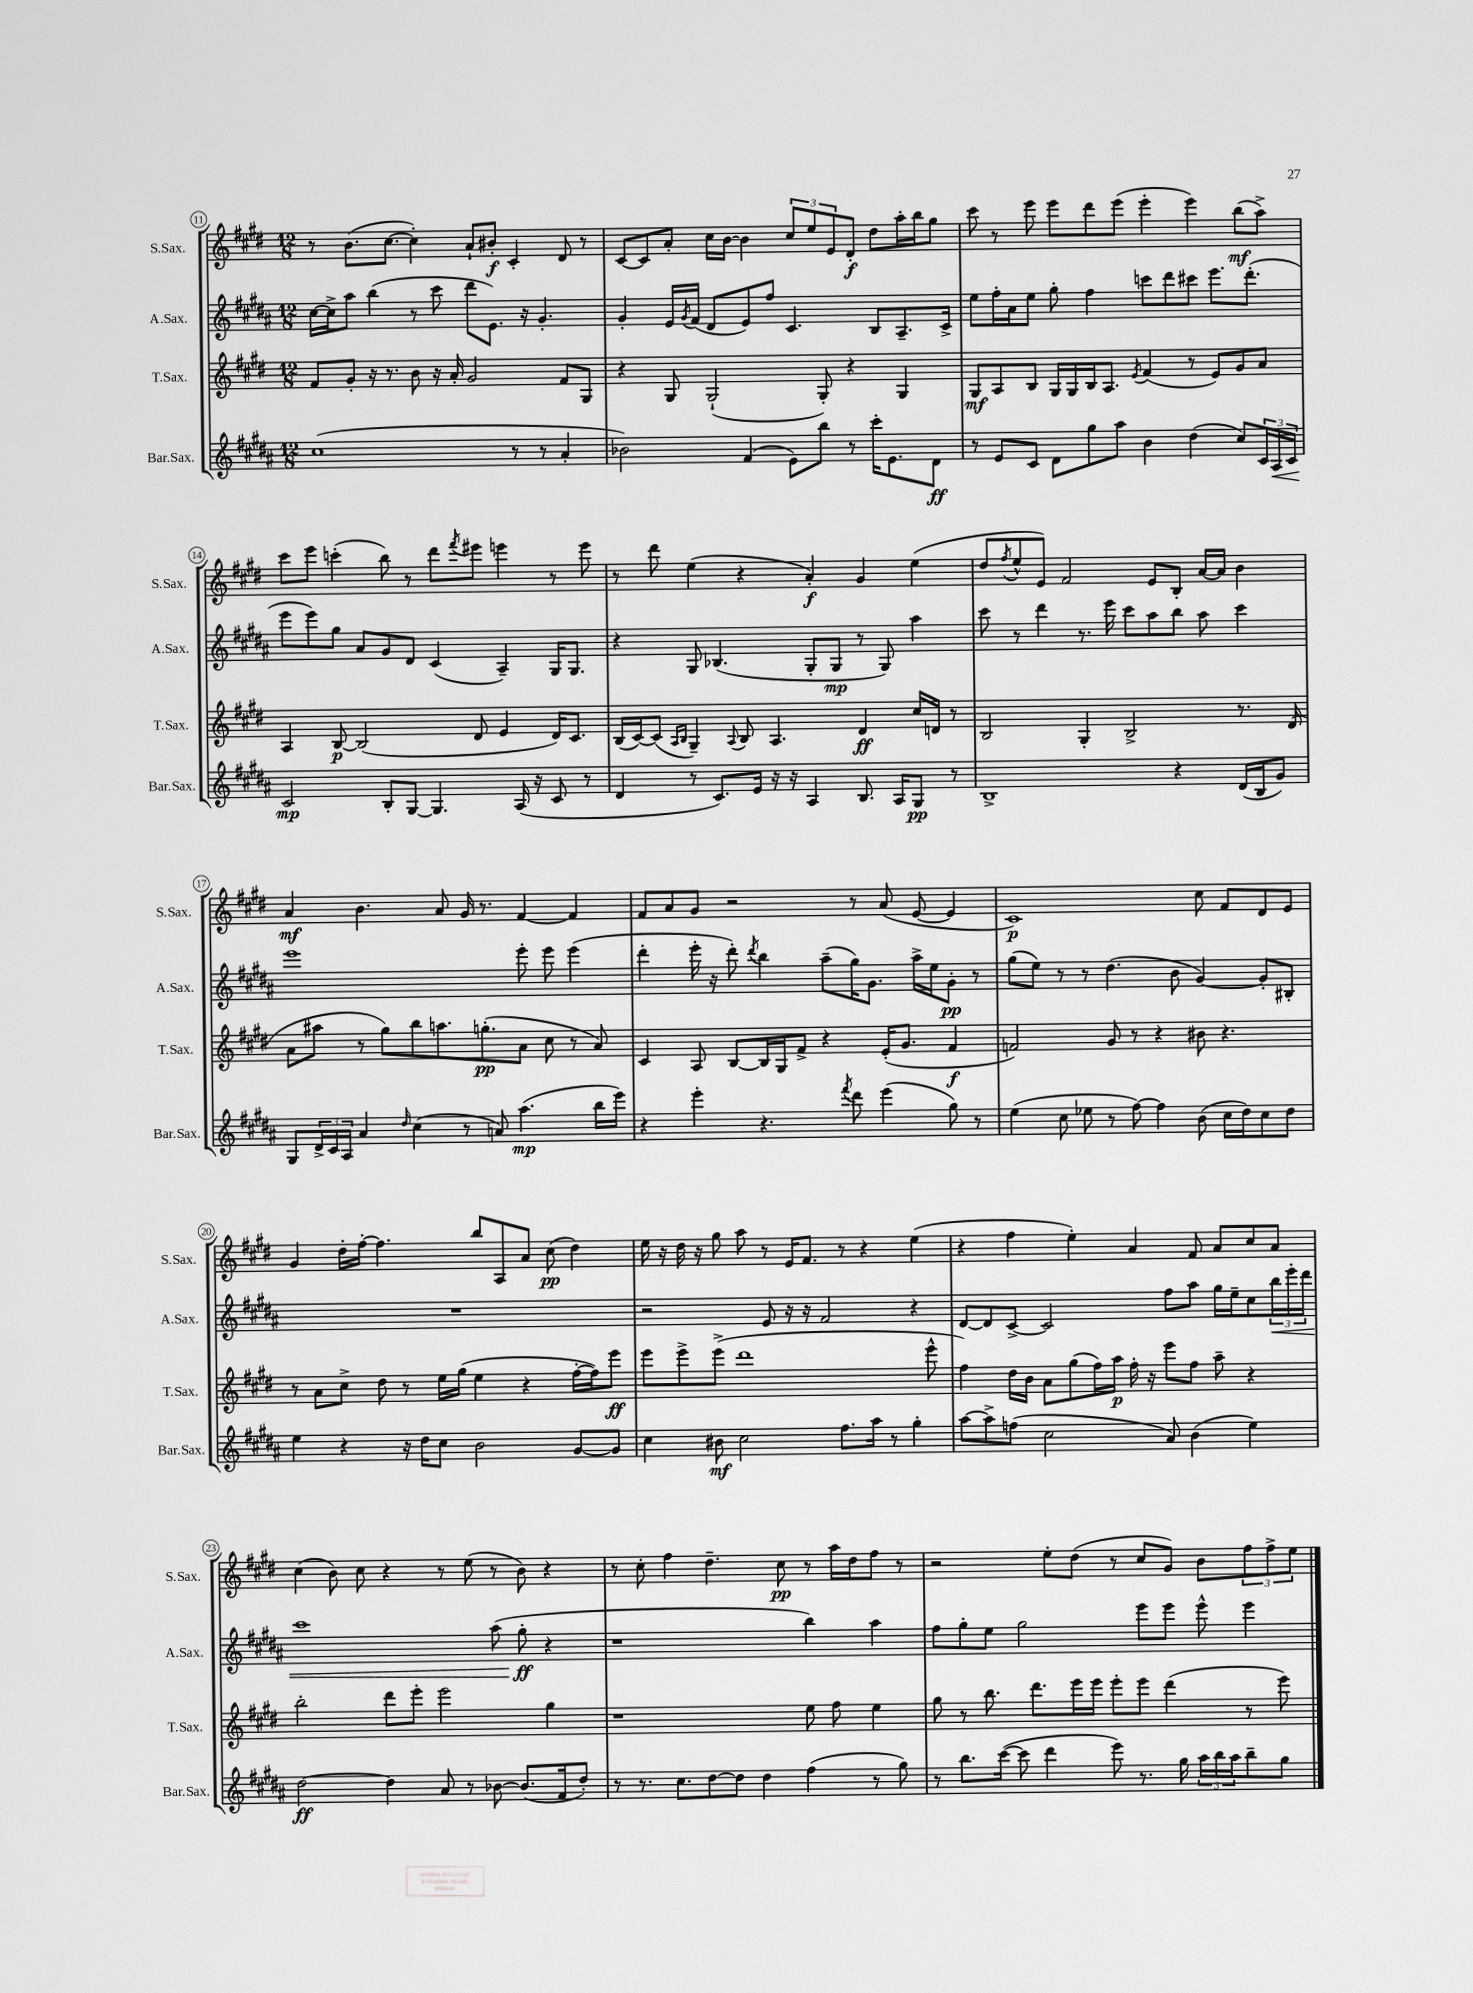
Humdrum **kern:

**kern	**kern	**kern	**kern
*staff4	*staff3	*staff2	*staff1
*clefG2	*clefG2	*clefG2	*clefG2
*k[f#c#g#d#a#]	*k[f#c#g#d#]	*k[f#c#g#d#a#]	*k[f#c#g#d#]
*M12/8	*M12/8	*M12/8	*M12/8
(1cc#	8f#/L	[16cc#\LL	8r
.	.	16cc#^\]J	.
.	8g#'/J	8aa#\J	(8.b\L
.	16r	(4bb\	.
.	8.r	.	[8.cc#\J
.	8b\	8r	4cc#'\])
.	16r	8ccc#\	.
.	16a'/	.	.
.	2g#/	8ddd#\L	8a`/L
.	.	8.e\J)	8b#'/J
8r	.	.	4c#'/
.	.	16r	.
8r	.	4.g#'/	.
4a#'/	8f#/L	.	8d#/
.	8G#/J	.	8r
=	=	=	=
2b-\)	4r	4g#'/	[8c#/L
.	.	.	8c#/]
.	8G#/	16e/LL	8a'/J
.	.	8qg#/	.
.	.	(16f#/JJ	.
.	(2G#`/	8d#/L	16cc#\LL
.	.	.	[16b\JJ
(4f#/	.	8e/)	4b\]
.	.	8ff#/J	.
8e\L)	.	4.c#/	12cc#/L
.	.	.	12ee/
8bb\J	8G#'/)	.	.
.	.	.	12e/
8r	4r	.	8d#'/J
16ccc#'\LK	.	8B/L	8dd#\L
8.e\	.	.	.
.	4G#/	8.A#~/	16aa'\L
.	.	.	16bb\J
8d#\J	.	.	8gg#\J
.	.	16c#^/Jk	.
=	=	=	=
8r	8G#/L	8ee\L	8ccc#\
8e/L	8A/	16ff#'\L	8r
.	.	16a#\J	.
8c#/J	8B/J	8ee\J	8eee\
8d#\L	16G#/LL	8gg#'\	8eee\L
.	16G#/	.	.
8gg#\	16B/J	4ff#\	8ddd#\
.	8.A/J	.	.
8aa#\J	.	.	(8eee\J
.	8qe/	.	.
4b\	(4f#/	8ccc\L	4eee'\
.	.	8ddd#\	.
(4dd#\	8r	8ccc#\J	4eee\)
.	8e/L)	8.eee\L	.
8cc#/L)	8g#/	.	(8bb\L
.	.	(8.ddd#'\J	.
24c#/L	8a/J	.	8aa^\J)
24A#/	.	.	.
24c#/JJ	.	.	.
=	=	=	=
2c#/	4A/	8eee\L	8ccc#\L
.	.	8eee\)	8eee\J
.	[8B/	8gg#\J	(4ccc'\
.	(2B/]	8a#/L	.
8B'/L	.	8g#/	8bb\)
[8G#/J	.	8d#/J	8r
4.G#/]	.	(4c#/	8ddd#\L
.	.	.	8qfff#/
.	8d#/	.	8eee#\J
.	4e/	4A#~/)	4eee\
(16A#/	.	.	.
16r	.	.	.
8c#/	16d#/LK)	16G#/LK	8r
.	8.c#/J	8.G#/J	.
8r	.	.	8eee\
=	=	=	=
4d#/	(16B/LL	4r	8r
.	[16c#/J)	.	.
.	(8c#/]J	.	8ddd#\
.	16qqA/LL	.	.
.	16qqB/JJ	.	.
8r	4G#~/)	8G#/	(4ee\
8.c#/L)	.	(4.B-/	.
.	8qqA/	.	.
.	8B/	.	4r
16e/Jk	.	.	.
16r	4.A/	.	.
16r	.	.	.
4A#/	.	8G#'/L	4a'/)
.	.	8G#/J	.
8.B/	4d#/	8r	4g#/
.	.	8G#/)	.
16A#/LK	.	.	.
8G#/J	16cc#/LL	4aa#\	(4ee\
.	16d/JJ	.	.
8r	8r	.	.
=	=	=	=
1B^	2B/	8ccc#\	8dd#/L
.	.	.	8qff#/
.	.	8r	8ee^^/
.	.	4ddd#\	8e/J)
.	.	.	2f#/
.	4G#'/	8.r	.
.	.	16eee\	.
.	2B^/	8ccc#\L	.
.	.	8aa#\	8e/L
4r	.	8bb\J	8B'/J
.	.	8aa#\	[16a/LL
.	.	.	16a/]JJ
(16d#/LL	8.r	4ccc#\	4b\
16B/J	.	.	.
8g#/J)	.	.	.
.	(16d#/	.	.
=	=	=	=
8G#/L	8a\L	1eee	4a/
24d#^/L	8aa#\J	.	.
24c#/	.	.	.
24A#/JJ	.	.	.
4a#/	8r	.	4.b\
.	8gg#\L)	.	.
16qqdd#/	.	.	.
(4cc#\	8bb\	.	.
.	8.aa\	.	8a/
8r	.	.	16g#/
.	(8.gg'\	.	8.r
8a/)	.	.	.
(4.aa#\	8a\J	8eee'\	[4f#/
.	8cc#\	8eee\	.
.	8r	(4eee\	4f#/]
16bb\LL	8a/)	.	.
16eee\JJ)	.	.	.
=	=	=	=
4r	4c#/	4ddd#'\	8f#/L
.	.	.	8a/
4eee'\	8A/	16eee'\	8g#/J
.	.	16r	.
.	[8B/L	8ddd#'\)	2r
.	.	8qddd#/	.
4.r	16B/]L	4bb\	.
.	16G#/J	.	.
.	8f#^/J	.	.
.	4r	(8aa#~\L	.
8qfff#/	.	.	.
8ddd#\	.	16gg#\K)	8r
.	.	8.g#\J	.
(4eee\	(16e'/LK	.	(8a/
.	8.g#/J	.	.
.	.	16aa#^\LL	[8e/
.	.	16ee\J	.
8gg#\)	4f#/	8g#'\J	4e/]
8r	.	8r	.
=	=	=	=
(4ee\	2f/)	(8gg#\L	1c#)
.	.	8ee\J)	.
8cc#\	.	8r	.
8ee-\	.	8r	.
8r	8g#/	(4.dd#\	.
[8ff#\)	8r	.	.
4ff#\]	4r	.	.
.	.	8b\	.
(8b\	8b#\	[4g#/)	8cc#\
16cc#\LL	4.r	.	8f#/L
16dd#\J)	.	.	.
8cc#\	.	8g#'/]L	8d#/
8dd#\J	.	8B#'/J	8e/J
=	=	=	=
4ee\	8r	1.r	4g#/
.	8a\L	.	.
4r	8cc#^\J	.	16dd#'\LL
.	.	.	[16ff#'\JJ
.	8dd#\	.	4.ff#\]
16r	8r	.	.
16dd#\LK	.	.	.
8cc#\J	16ee\LL	.	.
.	(16gg#\JJ	.	.
2b\	4ee\	.	8bb/L
.	.	.	8A/
.	4r	.	8a/J
.	.	.	(8cc#\
[8g#/L	[16ff#'\LL	.	4dd#\)
.	16ff#\]J)	.	.
8g#/]J	8eee\J	.	.
=	=	=	=
4cc#\	8eee\L	2r	16ee\
.	.	.	16r
.	8eee^\	.	16dd#\
.	.	.	16r
8b#\	(8eee^\J	.	8gg#\
2cc#\	1ddd#	.	8aa\
.	.	8e/	8r
.	.	16r	16e/LK
.	.	16r	8.f#/J
.	.	2f#/	.
8.ff#\L	.	.	8r
.	.	.	4r
16aa#\Jk	.	.	.
8r	.	.	.
4gg#'\	.	4r	(4ee\
.	8eee^^\	.	.
=	=	=	=
[8aa#\L	4ff#\)	[8d#/L	4r
8aa#^\]	.	8d#/]	.
(8ff\J	16dd#\LL	[8c#^/J	4ff#\
.	16b\JJ	.	.
2cc#\	8a\L	2c#/]	.
.	(8gg#\	.	4ee'\)
.	16ff#\L)	.	.
.	16aa\JJ	.	.
.	16ff#'\	.	4a/
.	16r	.	.
8a#/)	8eee\L	8ff#\L	.
(4b\	8ff#\J	8aa#\J	8f#/
.	8aa~\	16gg#\LL	8a/L
.	.	16ee~\J	.
4ee\)	4r	8cc#\	8cc#/
.	.	24bb\L	8a/J
.	.	24eee'\	.
.	.	24ddd#\JJ	.
=	=	=	=
[2dd#\	2bb'\	1ccc#	(4cc#\
.	.	.	8b\)
.	.	.	8cc#\
4dd#\]	8ddd#\L	.	4r
.	8eee'\J	.	.
8a#/	2eee\	.	8r
8r	.	.	(8ee\
[8b-\	.	(8aa#\	8r
(8.b-/]L	.	8gg#'\	8b\)
.	4gg#\	4r	4r
16f#/k	.	.	.
8dd#'/J)	.	.	.
=	=	=	=
8r	1r	1r	8r
8.r	.	.	8cc#'\
.	.	.	4ff#\
8.cc#\L	.	.	.
[8dd#\	.	.	4.dd#~\
8dd#\]J	.	.	.
4dd#\	.	.	.
.	.	.	8cc#\
(4ff#\	8ee\	4bb\)	8r
.	8ff#\	.	16aa\LL
.	.	.	16dd#\J
8r	4ee\	4aa#\	8ff#\J
8gg#\)	.	.	8r
=	=	=	=
8r	8gg#\	8ff#\L	2r
8.bb\L	8r	8gg#'\	.
.	8.bb\	8ee\J	.
([16ccc#\Jk	.	.	.
8ccc#\]	.	2gg#\	.
.	8.ddd#\L	.	.
4ddd#\	.	.	8ee'\L
.	16eee\L	.	(8dd#\J
.	16eee\JJ	.	.
8eee\)	8eee'\L	.	8r
8.r	8eee\J	8eee\L	8cc#/L
.	(4ddd#\	8eee\J	8g#/J)
16gg#\	.	.	.
24aa#\LL	.	8eee^^\	8b\L
24bb\	.	.	.
24aa#\J	.	.	.
8bb~\	8r	4eee\	12ff#\
.	.	.	12ff#^\
8gg#\J	8eee\)	.	.
.	.	.	12ee\J
==	==	==	==
*-	*-	*-	*-
